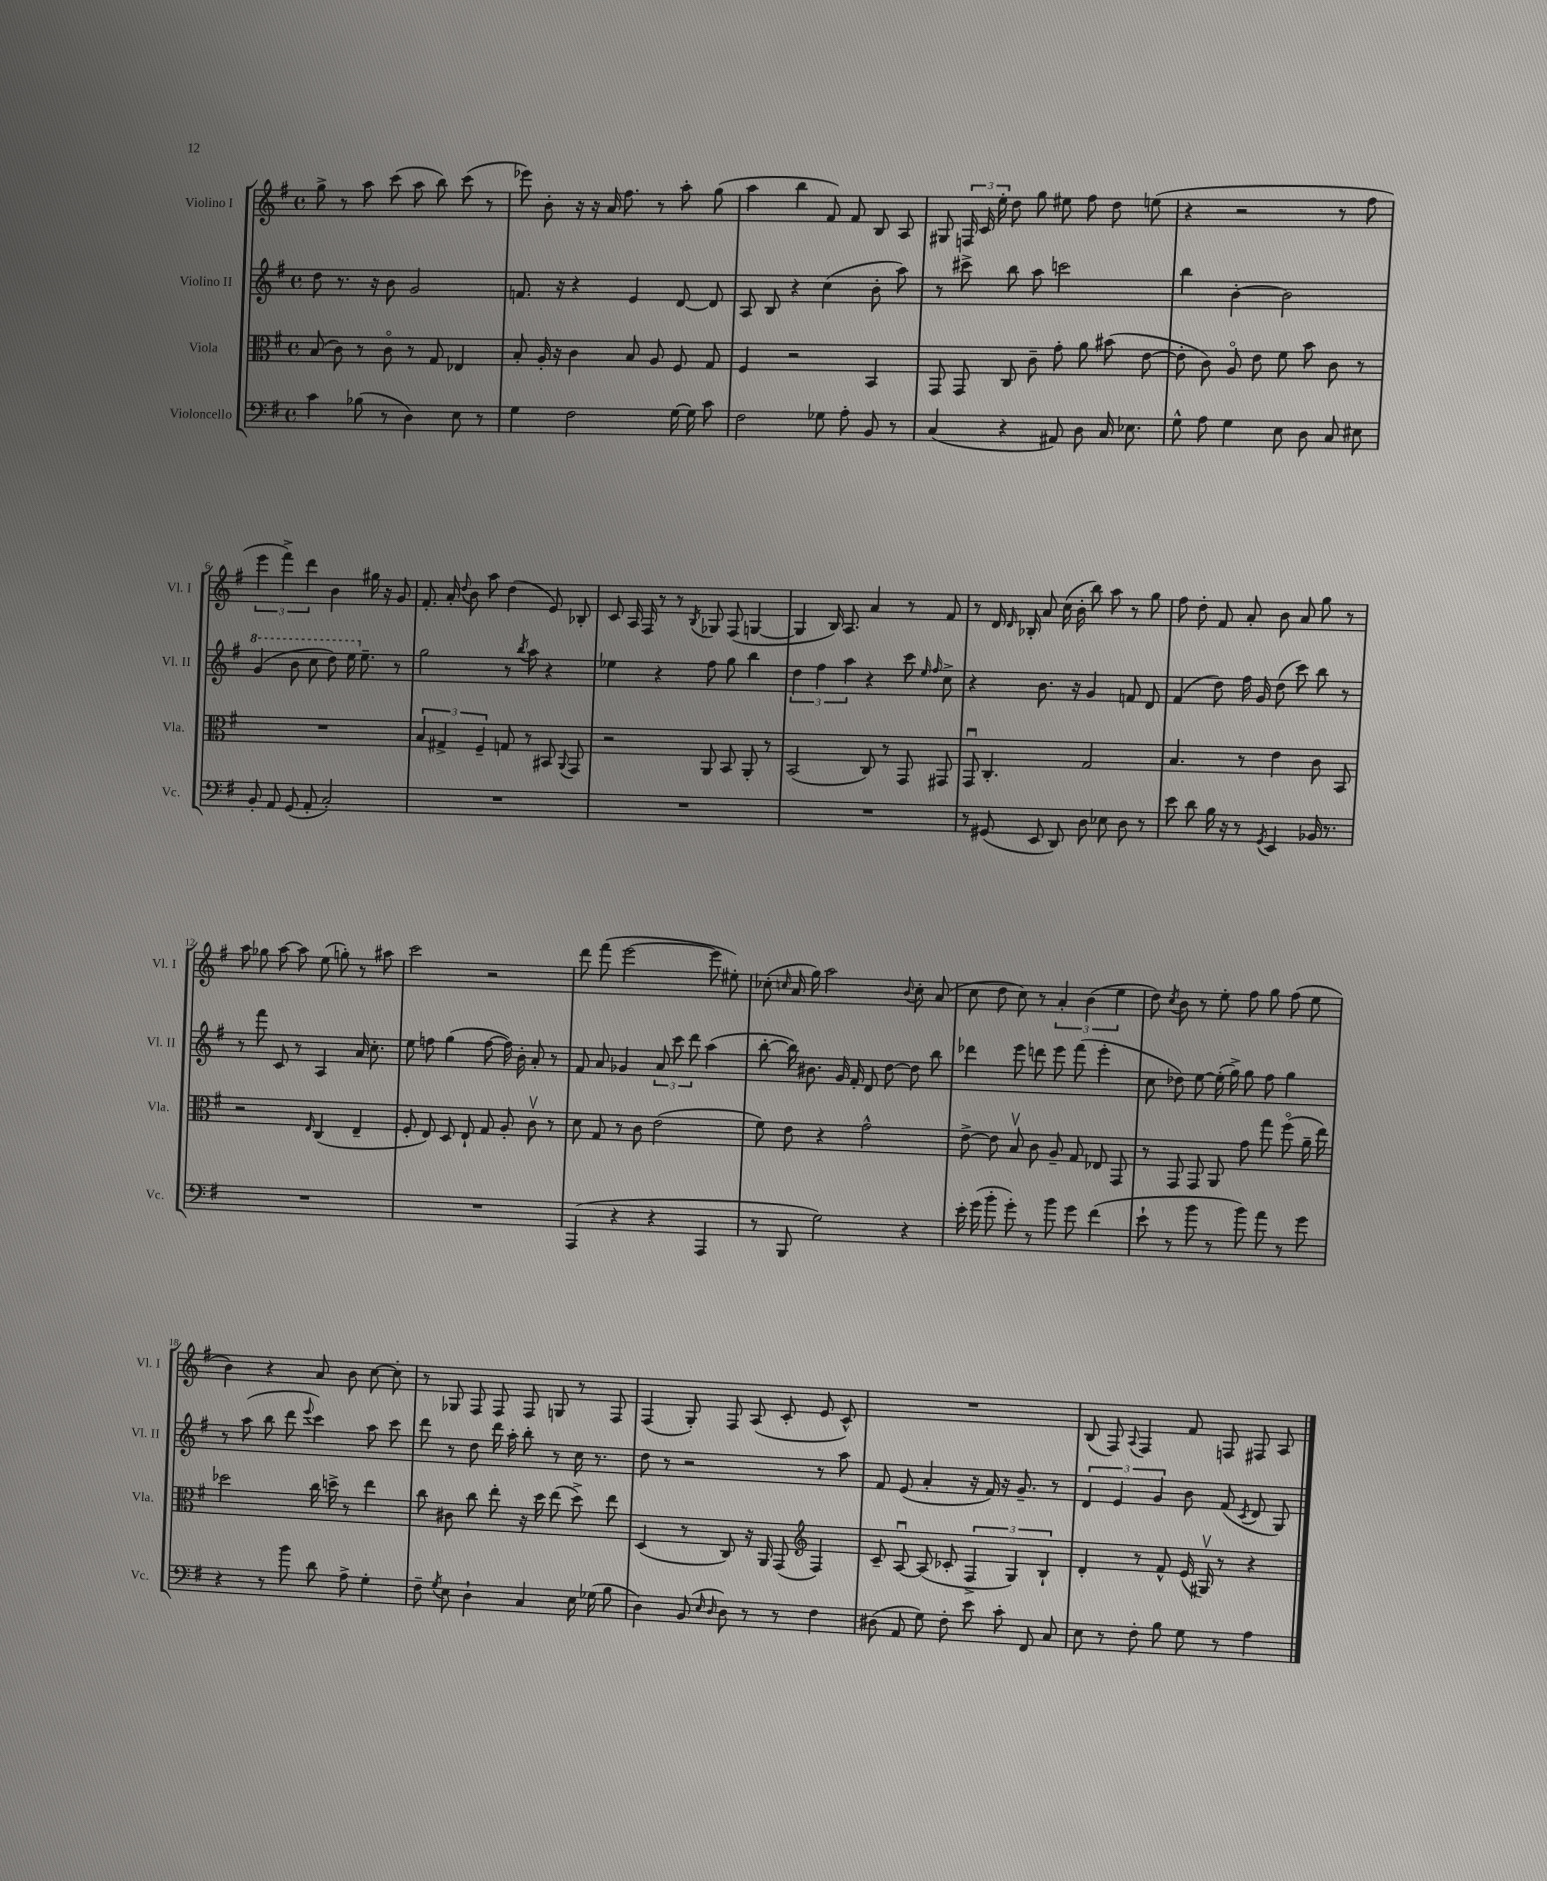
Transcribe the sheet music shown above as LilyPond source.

<<
\new StaffGroup <<
\new Staff = "s0" \with { instrumentName = "Violino I" shortInstrumentName = "Vl. I" } {
    \clef treble \key g \major \defaultTimeSignature \time 4/4
    \autoBeamOff g''8-> r8 a''8 c'''8( a''8 b''8) c'''8( r8 |
    ees'''8) b'8-. r16 r16 a'16 fis''8. r8 a''8-. g''8( |
    a''4 b''4 fis'8) fis'8 b8 a8 |
    gis8 \tuplet 3/2 { f16 c'16 e''16-. } d''8 g''8 eis''8 fis''8 d''8 e''8( |
    r4 r2 r8 fis''8 |
    \tuplet 3/2 { e'''4 fis'''4->) d'''4 } b'4 gis''16 r16 g'8 |
    fis'8.-. a'16-. \appoggiatura { d''8 } b'8 a''8 d''4( e'8) bes8-. |
    c'8 a16 fis16 r8 r8 \acciaccatura { b8 } ges8 fis8( g4~ |
    g4 b16) a8. a'4 r8 fis'8 |
    r8 d'16 \grace { d'16 } bes16-. a'8 c''16( b'16-. b''8) a''8 r8 g''8 |
    fis''8 d''8-. fis'8 a'8-. b'8 a'8 g''8 r8 |
    a''8 ges''8 a''8~ a''8 e''8( g''8-.) r8 ais''8 |
    c'''2 r2 |
    d'''8 fis'''8( e'''2~ e'''8 eis''8-.) |
    ces''8-.( \grace { c''16 } a'16 g''16) a''2 \appoggiatura { b'8 } c''8-. a'8( |
    c''8 d''8 c''8) r8 \tuplet 3/2 { a'4-. b'4( e''4 } |
    d''8) \acciaccatura { c''8 } b'8 r8 e''8-. fis''8 g''8 fis''8( e''8 |
    b'4) r4 a'8 b'8 c''8~ c''8-. |
    r8 ges8 fis8 fis8 fis8 g8 r8 fis8 |
    fis4( g8-.) fis8 a8( c'8-. e'8 c'8-^) |
    R1 |
    b8( fis8) \appoggiatura { a8 } fis4 fis'8 f8 fis8 a8 \bar "|." |
}
\new Staff = "s1" \with { instrumentName = "Violino II" shortInstrumentName = "Vl. II" } {
    \clef treble \key g \major \defaultTimeSignature \time 4/4
    \autoBeamOff d''8 r8. r16 b'8 g'2 |
    f'8. r16 r4 e'4 d'8~ d'8 |
    a8 b8 r4 c''4( b'8-. a''8) |
    r8 cis'''8-> b''8 a''8 c'''2 |
    b''4 b'4~-. b'2 |
    \ottava #1 g''4( b''8 c'''8 d'''8) e'''16 \ottava #0 e''8.-- r8 |
    g''2 r8 \acciaccatura { b''8 } a''8 r4 |
    ees''4 r4 fis''8 g''8 b''4 |
    \tuplet 3/2 { d''4 fis''4 a''4 } r4 c'''8 \grace { e''16 fis''16 } c''8-> |
    r4 b'8. r16 g'4 f'8 d'8 |
    fis'4( d''8) fis''16 g'16 d''8( c'''8) b''8 r8 |
    r8 fis'''8 c'8 r8 a4 a'16 c''8.-. |
    e''8 f''8 g''4( f''8~ f''16) b'16-. a'8-. r8 |
    fis'8 a'8 ges'4 \tuplet 3/2 { a'8 c'''8 d'''8 } a''4( |
    b''8~-. b''16) bis'8. g'16 fis'16-. d'8 d''8~ d''8 b''8 |
    des'''4 e'''8 d'''8 e'''8 fis'''8( e'''4-. |
    c''8 des''8) e''8~ e''16-.( g''16->) g''8 fis''8 g''4 |
    r8 a''8( b''8 d'''8 \appoggiatura { e'''8 } c'''4) a''8 c'''8 |
    d'''8 r8 d''8 d'''16 a''16-. b''8-. r8 c''16 r8. |
    d''8 r8 r2 r8 a''8 |
    fis'8 e'8( a'4-. r16 fis'16) r16 g'8.-- r8 |
    \tuplet 3/2 { d'4 e'4 g'4 } b'8 fis'8( \acciaccatura { c'8 } d'8 g8) \bar "|." |
}
\new Staff = "s2" \with { instrumentName = "Viola" shortInstrumentName = "Vla." } {
    \clef alto \key g \major \defaultTimeSignature \time 4/4
    \autoBeamOff b8( c'8) r8 c'8\flageolet r8 g8 ees4 |
    b8-. a16-. r16 c'4 b8 a8 fis8 g8 |
    fis4 r2 b,4 |
    g,8 g,8 c8 c'8-- g'8-. a'8 bis'8( e'8~ |
    e'8-. c'8) a8\flageolet e'8 fis'8 b'8 c'8 r8 |
    R1 |
    \tuplet 3/2 { b4 gis4-> fis4-- } g8 r8 bis,8 \appoggiatura { a,8 } g,8 |
    r2 a,8 b,8 a,8-. r8 |
    b,2( c8) r8 g,8 gis,8 |
    g,8\downbow c4.-. g2 |
    b4. r8 e'4 c'8 b,8 |
    r2 \grace { e16 } c4( e4-- |
    fis8-. e8) d8 e8-! g8 a8-. c'8\upbow r8 |
    d'8 g8 r8 c'8 e'2( |
    fis'8) e'8 r4 g'2-^ |
    e'8~-> e'8 b8\upbow c'8 a8-- g8 ees8 g,8 |
    r8 g,8 g,8 a,8 g'8 g''8 fis''8\flageolet( a'16-- e''16) |
    des''2 c''16 d''16-> r8 e''4 |
    c''8 cis'8 c''8 e''8-. r16 d''16 e''8( d''8->) e''8 |
    d4( r8 c8) r16 a,16 g,8( \clef treble fis4) |
    c'8-- a8~\downbow a8( ces'8-. \tuplet 3/2 { fis4-> g4) b4-! } |
    d'4-. r8 fis'8-^ e'16( gis16\upbow) r8 r4 \bar "|." |
}
\new Staff = "s3" \with { instrumentName = "Violoncello" shortInstrumentName = "Vc." } {
    \clef bass \key g \major \defaultTimeSignature \time 4/4
    \autoBeamOff c'4 bes8( r8 d4) e8 r8 |
    g4 fis2 g16~ g16 c'8 |
    fis2 ges8 a8-. b,8 r8 |
    c4( r4 ais,8) d8 c16 ees8. |
    g8-^ a8 g4 e8 d8 c8 eis8 |
    b,8-. a,8 g,8( a,8-. c2-.) |
    R1 |
    R1 |
    R1 |
    r8 gis,8( e,8 d,8) d8 ees8 d8 r8 |
    e'8 d'8 b16 r16 r8 \acciaccatura { g,8 } e,4 bes,16 r8. |
    R1 |
    R1 |
    a,,4( r4 r4 a,,4 |
    r8 b,,8 g2) r4 |
    e'16-. g'16( b'8-. g'8-.) r8 b'8 g'8 fis'4( |
    e'8-! r8 b'8 r8 b'8) a'8 r8 g'8 |
    r4 r8 b'8 d'8 a8-> g4-. |
    fis8-- \acciaccatura { g8 } e8 d4-! c4 e16 ges16( b8 |
    d4) b,8( \grace { e16 d16 } d8) r8 r8 fis4 |
    dis8( a,8 g8) fis8-. e'8 c'8-. fis,8 c8 |
    e8 r8 fis8-. b8 g8 r8 a4 \bar "|." |
}
>>
>>
